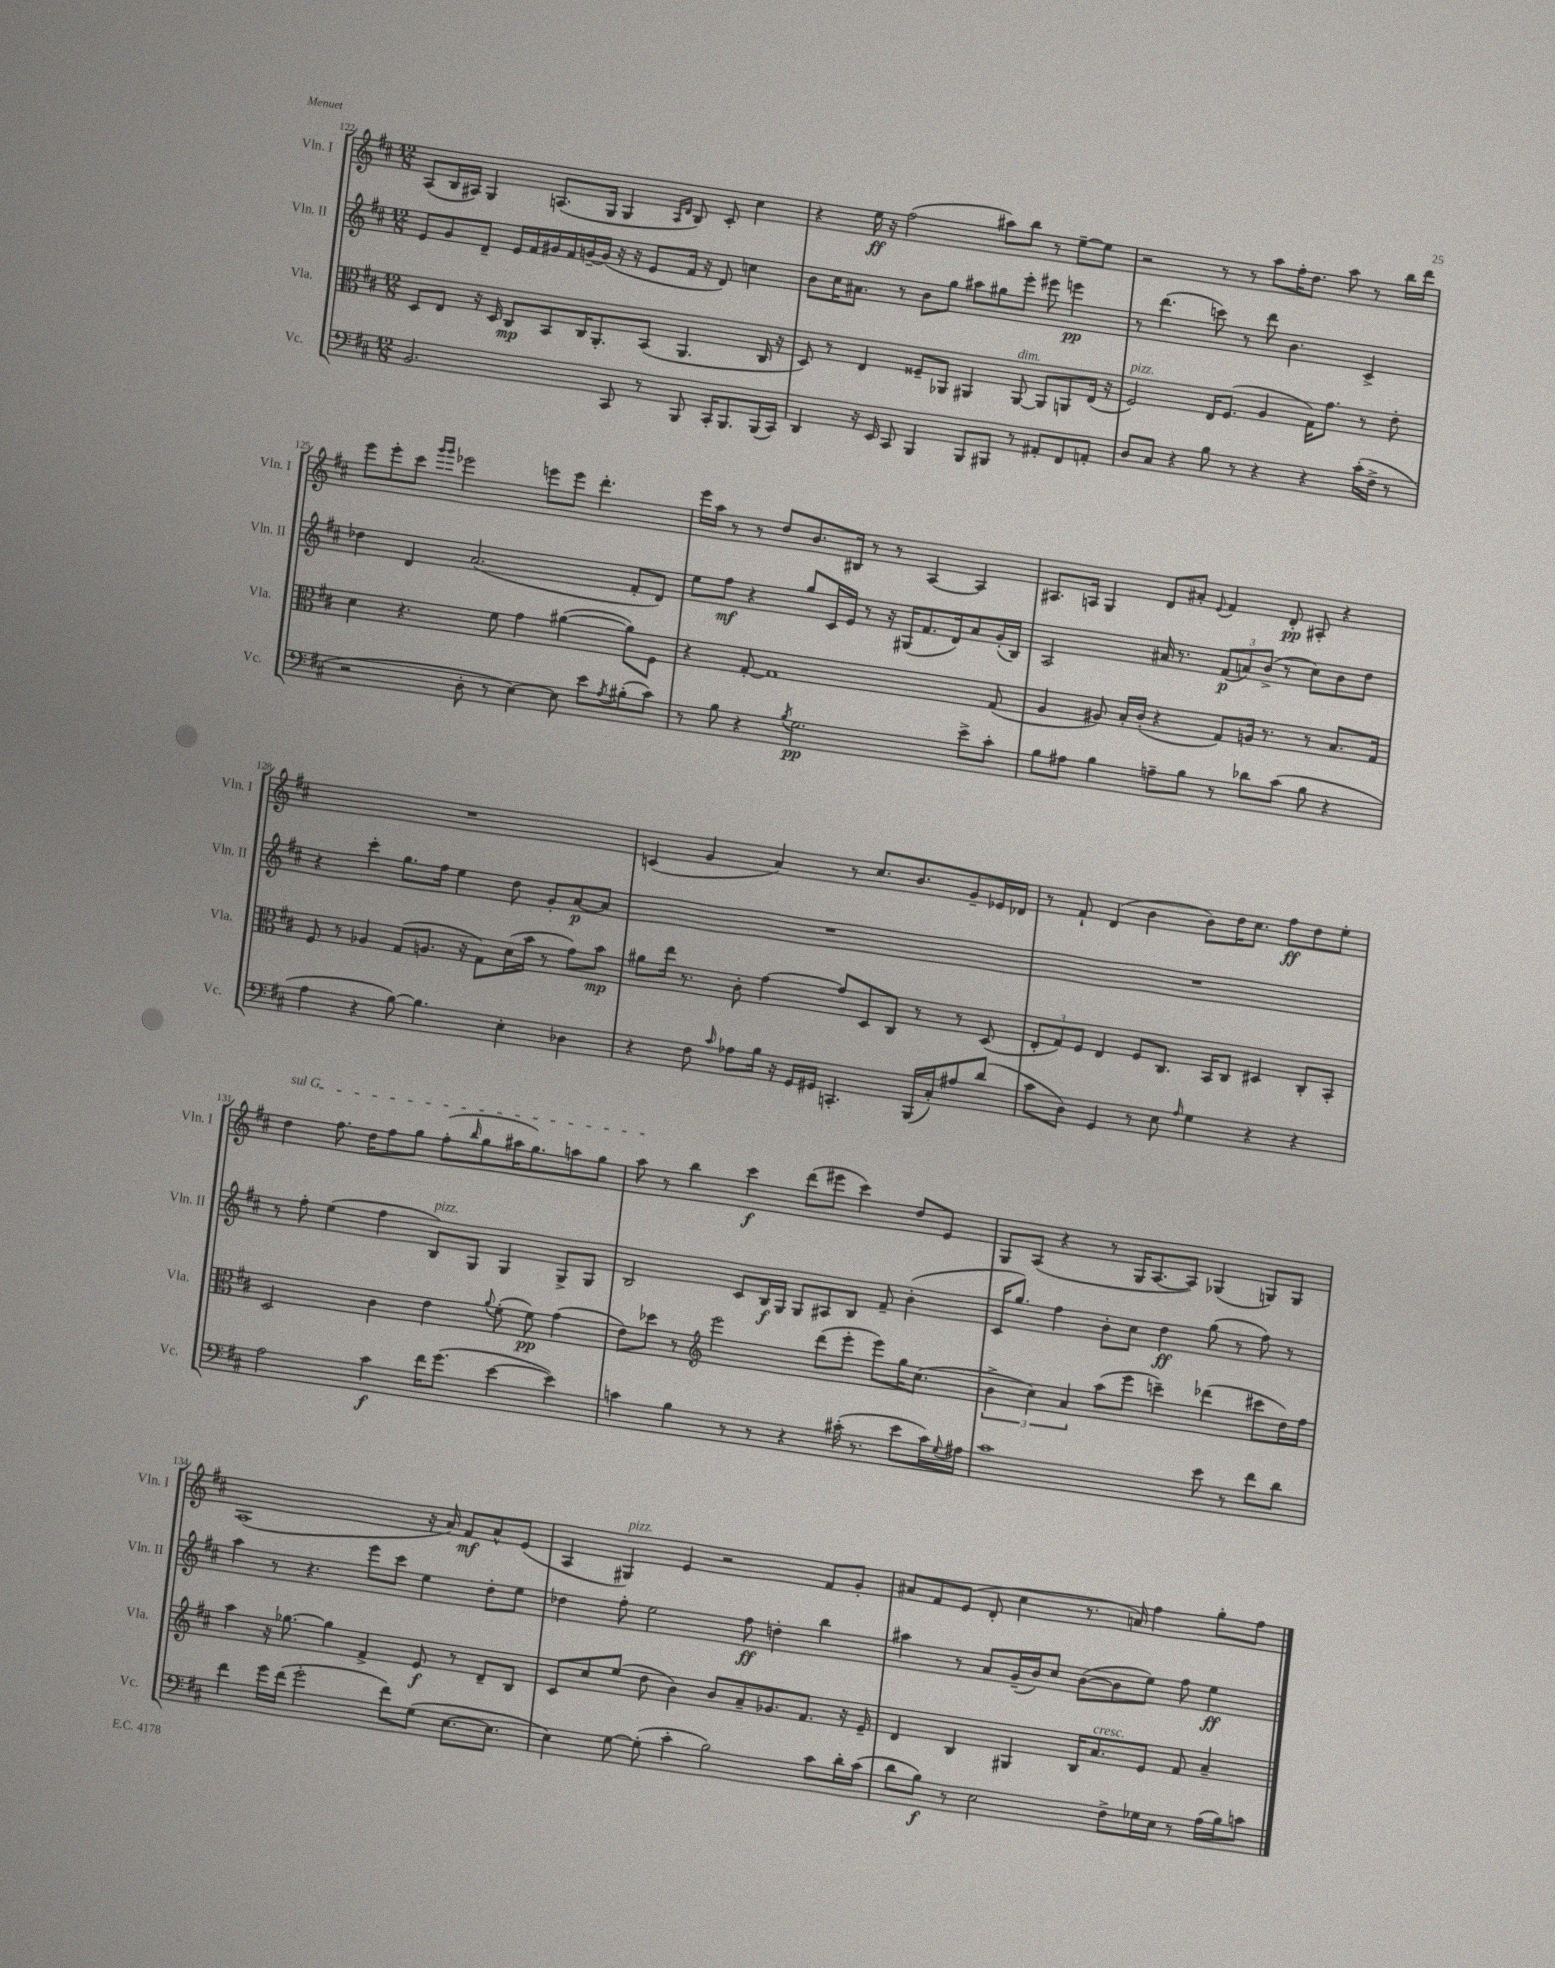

**kern	**kern	**kern	**kern
*staff4	*staff3	*staff2	*staff1
*clefF4	*clefC3	*clefG2	*clefG2
*k[f#c#]	*k[f#c#]	*k[f#c#]	*k[f#c#]
*M12/8	*M12/8	*M12/8	*M12/8
2.BB	8D	8e	(8A
.	8E	8g	16B
.	.	.	16A#)
.	16r	8d~	4G
.	16D	.	.
.	8C#	16e	.
.	.	16f#	.
.	8BB	16g#	(8.A
.	.	16f#	.
.	16C#	[16g~	.
.	8.AA'	(16g]	16G
8CC#	.	16r	4G
.	.	16r	.
8r	(8BB	8e	.
.	.	.	16qqA
.	.	.	16qqd
8BBB	4.AA	16f#	8B)
.	.	16r	.
16CC#'	.	8d)	8c#'
8.BBB	.	.	.
.	.	4cc	4cc#
(16BBB	16C#	.	.
16CC#)	16r	.	.
=	=	=	=
4DD	8D)	8b	4r
.	8r	16cc#	.
.	.	8.a#	.
16r	4E	.	16ee
16EE	.	.	16r
8CC#	.	8r	(2ff#
4BBB	8F##~	8b	.
.	8AA-	8gg	.
8BBB	4AA#	8aa#	.
8BBB#	.	8gg#	8aa#)
8r	[8AA#	8eee'	8bb
8AA#'	8AA#]	8eee#	8r
8FF#	8AA	4eee	[8ee~
8AA'	(16E	.	8ee]
.	16r	.	.
=	=	=	=
8D	2F#)	8r	2r
8C#	.	(4.ddd	.
4r	.	.	.
8B	16E	8ccc)	8r
.	(8.F#	.	.
8r	.	8r	8r
4r	4A	8ddd	8aa
.	.	4.b	16ff#'
.	.	.	8.dd
4r	16G)	.	.
.	8.g	.	.
.	.	.	8aa
(16c#'	8r	4c#^	8r
16F#^	.	.	.
8r	8e'	.	16bb
.	.	.	16ddd
=	=	=	=
2r	4d	4dd-	8eee
.	.	.	8eee'
.	4.r	4d	8ccc#
.	.	.	16qqggg
.	.	.	16qqggg
.	.	.	2eee-
8D'	.	(2.a	.
8r	8f#	.	.
[4E)	4g	.	.
.	.	.	8eee
8E]	([4a#	.	8eee
8e	.	.	4.ddd'
8qA	.	.	.
(8B#'	8a#])	8f#'	.
8c#)	8F#	8d)	.
=	=	=	=
8r	4r	8ee	16eee
.	.	.	16aa
8B	.	8ff#	8r
4r	[8G'	4r	8r
.	1G]	.	8dd
8qB	.	.	.
2.G	.	8gg	8.b
.	.	16c#	.
.	.	16e	16B#
.	.	8r	8r
.	.	16r	8r
.	.	(16G#	.
.	.	8.f#	[4A
.	.	16d)	.
8e^	.	8a	4A]
8c#'	(8G	(16g'	.
.	.	16B)	.
=	=	=	=
8B	4A	2A	8.A#
8A#	.	.	.
.	.	.	16A
4B	8A#)	.	4G
.	16B'	.	.
.	(16c#'	.	.
8A~	4r	16a#	8d
.	.	8.r	.
8B	.	.	8a#'
.	.	.	8qqe
8r	8G)	(12f#	4f#
.	.	12a)	.
8d-	16A	.	.
.	.	(12b^	.
.	8.r	.	.
(8c#	.	8r	8d'
8B	8r	8cc#)	8A#'
4r	8.B	8b	4r
.	.	8dd	.
.	16G	.	.
=	=	=	=
4A	8F#	4r	1.r
.	8r	.	.
4r	4A-	4ccc#'	.
[8B)	(8G	8.gg	.
4.B]	8.A	.	.
.	.	16ff#	.
.	.	4ee	.
.	16r	.	.
.	8G)	.	.
4E'	(16d	8dd	.
.	16b	.	.
.	8r	8g'	.
4D-	8g)	[8a	.
.	8b	8a]	.
=	=	=	=
4r	8a#	1.r	(4c
.	16ee	.	.
.	8.r	.	.
8F#	.	.	4g
16qqc#	.	.	.
8A-	8c#'	.	.
16B	[4g	.	4a)
16r	.	.	.
16GG	.	.	.
16GG#	.	.	.
4.CC'	8g]	.	8r
.	8D	.	8.cc#
.	8C#	.	.
.	.	.	8.b
(16BBB	8r	.	.
16C#')	.	.	.
8A#	8r	.	8g~
(8d	(8D	.	16e-
.	.	.	16d-
=	=	=	=
8c#	12E'	1.r	8r
.	12G)	.	.
8D)	.	.	8f#`
.	12F#	.	.
4GG	4E	.	(4d
8r	8F#	.	4b
8E	8.C#	.	.
16qqA	.	.	.
4G	.	.	8b)
.	16BB	.	.
.	8C#	.	16dd
.	.	.	8.cc#
4r	4D#	.	.
.	.	.	8ff#
4r	8C#'	.	8dd
.	8BB'	.	8ee'
=	=	=	=
2A	2D	8r	4dd
.	.	8ff#'	.
.	.	(4ee	8.ff#
.	.	.	16dd
4c#	4c#	4ff#	8ff#
.	.	.	8gg
16f#	4e	8B)	(8ff#'
(8.g	.	.	.
.	.	.	16qqbb
.	.	8G	8gg
.	8qqa	.	.
[4e	(8f#'	4G	16aa#
.	.	.	8.gg)
.	8f#)	.	.
4e])	(4g	8G^	8aa
.	.	8G	8gg
=	=	=	=
4c	8e)	2B	8aa
.	8dd-	.	8r
4B	8r	.	4bb
*	*clefG2	*	*
.	2eee	.	.
8r	.	8c#	4ccc#
8r	.	16B	.
.	.	16G	.
4r	.	8G	(8ddd
.	(8ddd	8A#	8eee#
(16c#'	8eee'	8B	4ccc#)
8.r	.	.	.
.	8eee)	8f#~	.
8e	16gg	(4b'	8dd
.	(8.cc#	.	.
16c#)	.	.	8e
8qqG	.	.	.
16A#	.	.	.
=	=	=	=
1c#	6b^	16c#	8G
.	.	8.gg)	.
.	.	.	(8A
.	6cc#)	.	.
.	.	4ff#	4r
.	6a	.	.
.	(8aa	8b'	8r
.	8eee	8cc#	16G
.	.	.	[8.A
.	4ccc~)	4dd	.
.	.	.	8A])
8e	(4ddd-	(8gg	(4G-
8r	.	8r	.
8f#	8ccc#	8ff#)	8G)
8d	16dd)	8r	8G
.	16ff#	.	.
=	=	=	=
4f#	4aa	4aa	(1A
16g	16r	8r	.
(16f#	[8.gg-	.	.
2g'	.	4.r	.
.	4gg-]	.	.
.	4f#^	8eee	.
8f#)	.	8ccc#	.
(8G	8e	4ee	16r
.	.	.	16a)
[8.E	8r	.	8f#
.	8d~	8dd'	8a^^
8.E]	.	.	.
.	8B	8ee	(8e
=	=	=	=
4E)	8c#	4dd-	4A
.	8cc#	.	.
[8G	(8ee	8ff#'	4G#)
(8G']	8dd	2ee	.
4c#'	4b)	.	4e
2B)	8b	.	2r
.	8a~	8ff#	.
.	8.g-	4dd'	.
.	8.f#	.	.
8c#	.	4bb	8f#
16d'	16r	.	8g'
(16c#	16e~	.	.
=	=	=	=
8d	4d	4aa#	8a#
8B)	.	.	8f#
8r	4B	8r	(8e
2E	.	8a	8d'
.	4G#	(16g~	4cc#
.	.	16b)	.
.	.	8cc#	.
.	16B	([8b	8.r
.	8.a	.	.
8F#^	.	8b]	.
.	.	.	16a)
16G-	8e	8ee)	4ff#
16E	.	.	.
8r	8f#	8ff#	.
(16A	4a~	4ee	8gg'
16B)	.	.	.
8c	.	.	8ff#
==	==	==	==
*-	*-	*-	*-
